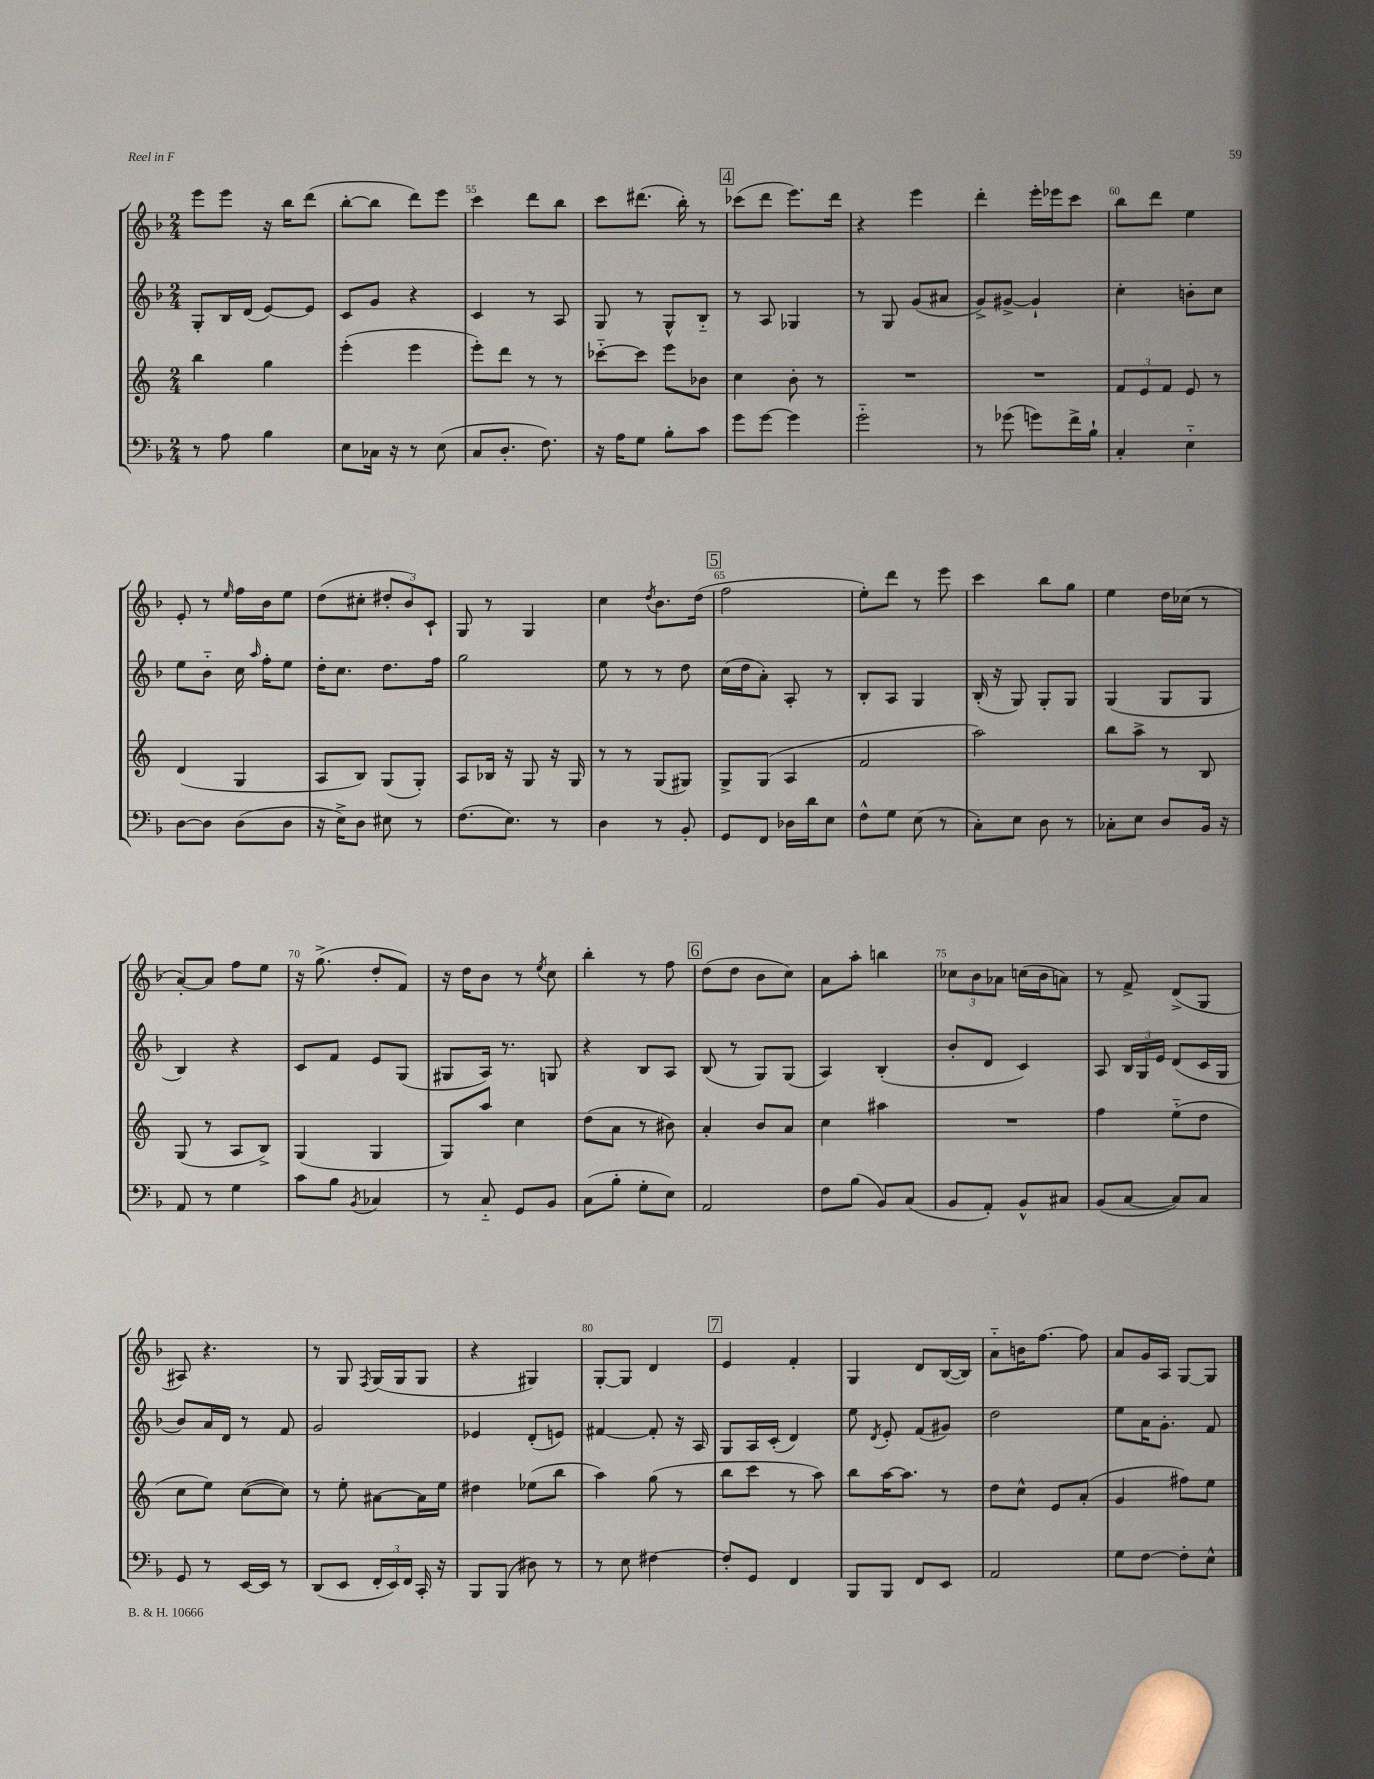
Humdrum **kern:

**kern	**kern	**kern	**kern
*staff4	*staff3	*staff2	*staff1
*clefF4	*clefG2	*clefG2	*clefG2
*k[b-]	*k[]	*k[b-]	*k[b-]
*M2/4	*M2/4	*M2/4	*M2/4
8r	4bb\	8G'/L	8eee\L
8A\	.	16B-/L	8eee\J
.	.	(16d/JJ	.
4B-\	4gg\	[8e/L)	16r
.	.	.	16bb-\LK
.	.	8e/]J	(8ddd\J
=	=	=	=
8E\L	(4eee'\	8c/L	[8bb-'\L
16C-\Jk	.	8g/J	8bb-\]J
16r	.	.	.
8r	4eee\	4r	8ddd\L)
(8E\	.	.	8eee\J
=	=	=	=
8C/L	8eee'\L)	4c/	4ccc\
8.D'/J	8ddd\J	.	.
.	8r	8r	8ddd\L
8.F\)	.	.	.
.	8r	8A/	8bb-\J
=	=	=	=
16r	[8ccc-'~\L	8G/	8ccc\L
16A\LK	.	.	.
8G\J	8ccc-\]J	8r	(8.ddd#\J
8B-'\L	8eee\L	8G^^/L	.
.	.	.	16bb-'\)
8c\J	8b-\J	8B-'~/J	8r
=	=	=	=
8g\L	4cc\	8r	(8ccc-\L
[8g\J	.	8A/	8ddd\J
4g\]	8b'\	4G-/	8.eee\L)
.	8r	.	.
.	.	.	16ddd\Jk
=	=	=	=
2g'~\	2r	8r	4r
.	.	8G/	.
.	.	(8g/L	4eee\
.	.	8a#/J	.
=	=	=	=
8r	2r	8g^/L)	4ddd'\
(8g-\	.	[8g#^/J	.
8g\L)	.	4g#`/]	16eee'\LL
.	.	.	16eee-\J
16f^\L	.	.	8ccc\J
16B-`\JJ	.	.	.
=	=	=	=
4C'/	12f/L	4cc'\	8bb-\L
.	12e/	.	.
.	.	.	8ddd\J
.	12f/J	.	.
4E'~\	8e/	8b'\L	4ee\
.	8r	8cc\J	.
=	=	=	=
[8D\L	(4d/	8ee\L	8e'/
8D\]J	.	8b-'~\J	8r
.	.	.	16qqee/
(8D\L	4G/	16cc\	16ff\LL
.	.	16qqaa/	.
.	.	16ff'\LK	16b-\J
8D\J	.	8ee\J	8ee\J
=	=	=	=
16r	8A/L	16dd'\LK	(8dd\L
16E^\LK)	.	8.cc\J	.
8D\J	8B/J)	.	8cc#'\J
8E#\	(8G/L	8.dd\L	12dd#'/L
.	.	.	12b-/)
8r	8G'/J)	.	.
.	.	.	12c`/J
.	.	16ff\Jk	.
=	=	=	=
(8.F\L	8A/L	2gg\	8G/
.	16B-/Jk	.	8r
8.E\J)	16r	.	.
.	8G/	.	4G/
8r	16r	.	.
.	16G/	.	.
=	=	=	=
4D\	8r	8ee\	4cc\
.	8r	8r	.
.	.	.	8qdd/
8r	(8G/L	8r	8.b-\L
8BB-'/	8G#/J)	8dd\	.
.	.	.	(16dd\Jk
=	=	=	=
8GG/L	8G^/L	(16cc\LL	2ff\
.	.	16dd\J	.
8FF/J	(8G/J	8a'\J)	.
16D-\LL	4A/	8A'/	.
16d\J	.	.	.
8E\J	.	8r	.
=	=	=	=
8F^^\L	2f/	8B-'/L	8ee'\L)
8G\J	.	8A/J	8ddd\J
(8E\	.	4G/	8r
8r	.	.	8eee\
=	=	=	=
8C'\L)	2aa\)	(16B-'/	4ccc\
.	.	16r	.
8E\J	.	8G/)	.
8D\	.	8G'/L	8bb-\L
8r	.	8G/J	8gg\J
=	=	=	=
8C-'\L	8bb\L	(4G/	4ee\
8E\J	8aa^\J	.	.
8D/L	8r	8G/L	16dd\LL
.	.	.	(16cc-\JJ
16BB-/Jk	8B/	8G/J	8r
16r	.	.	.
=	=	=	=
8AA/	(8G/	4B-/)	[8a'/L)
8r	8r	.	8a/]J
4G\	8A/L	4r	8ff\L
.	8B^/J)	.	8ee\J
=	=	=	=
8c\L	(4G/	8c/L	16r
.	.	.	(8.gg^\
8B-\J	.	8f/J	.
8qBB-/	.	.	.
4C-/	4G/	8e/L	8dd'/L
.	.	(8G/J	8f/J)
=	=	=	=
8r	8G/L)	8G#/L	16r
.	.	.	16dd\LK
8C'~/	8aa/J	16A/Jk)	8b-\J
.	.	8.r	.
8GG/L	4cc\	.	8r
.	.	.	8qee/
8BB-/J	.	8G/	8cc\
=	=	=	=
(8C\L	(8dd\L	4r	4bb-'\
8B-'\J	8a\J	.	.
8G'\L	8r	8B-/L	8r
8E\J)	8b#\)	8A/J	8ff\
=	=	=	=
2AA/	4a'/	(8B-/	(8dd\L
.	.	8r	8dd\J
.	8b/L	8G/L)	8b-\L
.	8a/J	(8G/J	8cc\J)
=	=	=	=
8F\L	4cc\	4A/)	8a\L
(8B-\J	.	.	8aa'\J
8BB-/L)	4aa#\	(4B-'/	4bb\
(8C/J	.	.	.
=	=	=	=
8BB-/L	2r	8b-'/L	12cc-\L
.	.	.	12b-\
8AA'/J)	.	8d/J	.
.	.	.	12a-\J
8BB-^^/L	.	4c/)	(16cc\LL
.	.	.	16b-\J
8C#/J	.	.	8a\J)
=	=	=	=
(8BB-/L	4ff\	8A/	8r
[8C/J	.	24B-/LL	8f^/
.	.	24G/	.
.	.	24e/JJ	.
8C/]L)	(8ee'~\L	(8d/L	(8d^/L
8C/J	8dd\J	16c/L	8G/J
.	.	16G/JJ	.
=	=	=	=
8GG/	8cc\L	8b-/L)	8A#/)
8r	8ee\J)	16a/L	4.r
.	.	16d/JJ	.
[16EE/LL	([8cc\L	8r	.
16EE/]JJ	.	.	.
8r	8cc\]J)	8f/	.
=	=	=	=
(8DD/L	8r	2g/	8r
8EE/J	8ee'\	.	8G/
.	.	.	8qF/
24FF'/LL	[8a#\L	.	(16G/LL
24EE/)	.	.	.
.	.	.	16G/J
24FF/JJ	.	.	.
16CC'/	16a#\]L	.	8G/J
16r	16ee\JJ	.	.
=	=	=	=
8BBB-/L	4dd#\	4e-/	4r
(8BBB-/J	.	.	.
8D#\)	(8ee-\L	(8d'/L	4G#/)
8r	8bb\J	8e/J)	.
=	=	=	=
8r	4aa\)	[4f#/	[8G'/L
8E\	.	.	8G/]J
[4F#\	(8gg\	8f#'/]	4d/
.	8r	16r	.
.	.	16A/	.
=	=	=	=
8F#'/]L	8bb\L	8G/L	4e/
8GG/J	8ccc\J	16A/L	.
.	.	(16c'/JJ	.
4FF/	8r	4d/)	4f'/
.	8aa\)	.	.
=	=	=	=
8BBB-/L	8bb\L	8ee\	4G/
.	.	8qd/	.
8BBB-/J	[16aa\K	8e'/	.
.	8.aa\]J	.	.
8FF/L	.	(8f/L	8d/L
8EE/J	8r	8g#/J)	([16B-/L
.	.	.	16B-/]JJ)
=	=	=	=
2AA/	8dd\L	2dd\	8a'~\L
.	8cc^^\J	.	16b\K
.	.	.	[8.ff\J
.	8e/L	.	.
.	(8a'/J	.	8ff\]
=	=	=	=
8G\L	4g/	8ee\L	8a/L
[8F\J	.	16a\K	16g/L
.	.	8.g'\J	16A/JJ
8F'\]L	8ff#\L)	.	[8G/L
8E^^\J	8ee\J	8f/	8G/]J
==	==	==	==
*-	*-	*-	*-
